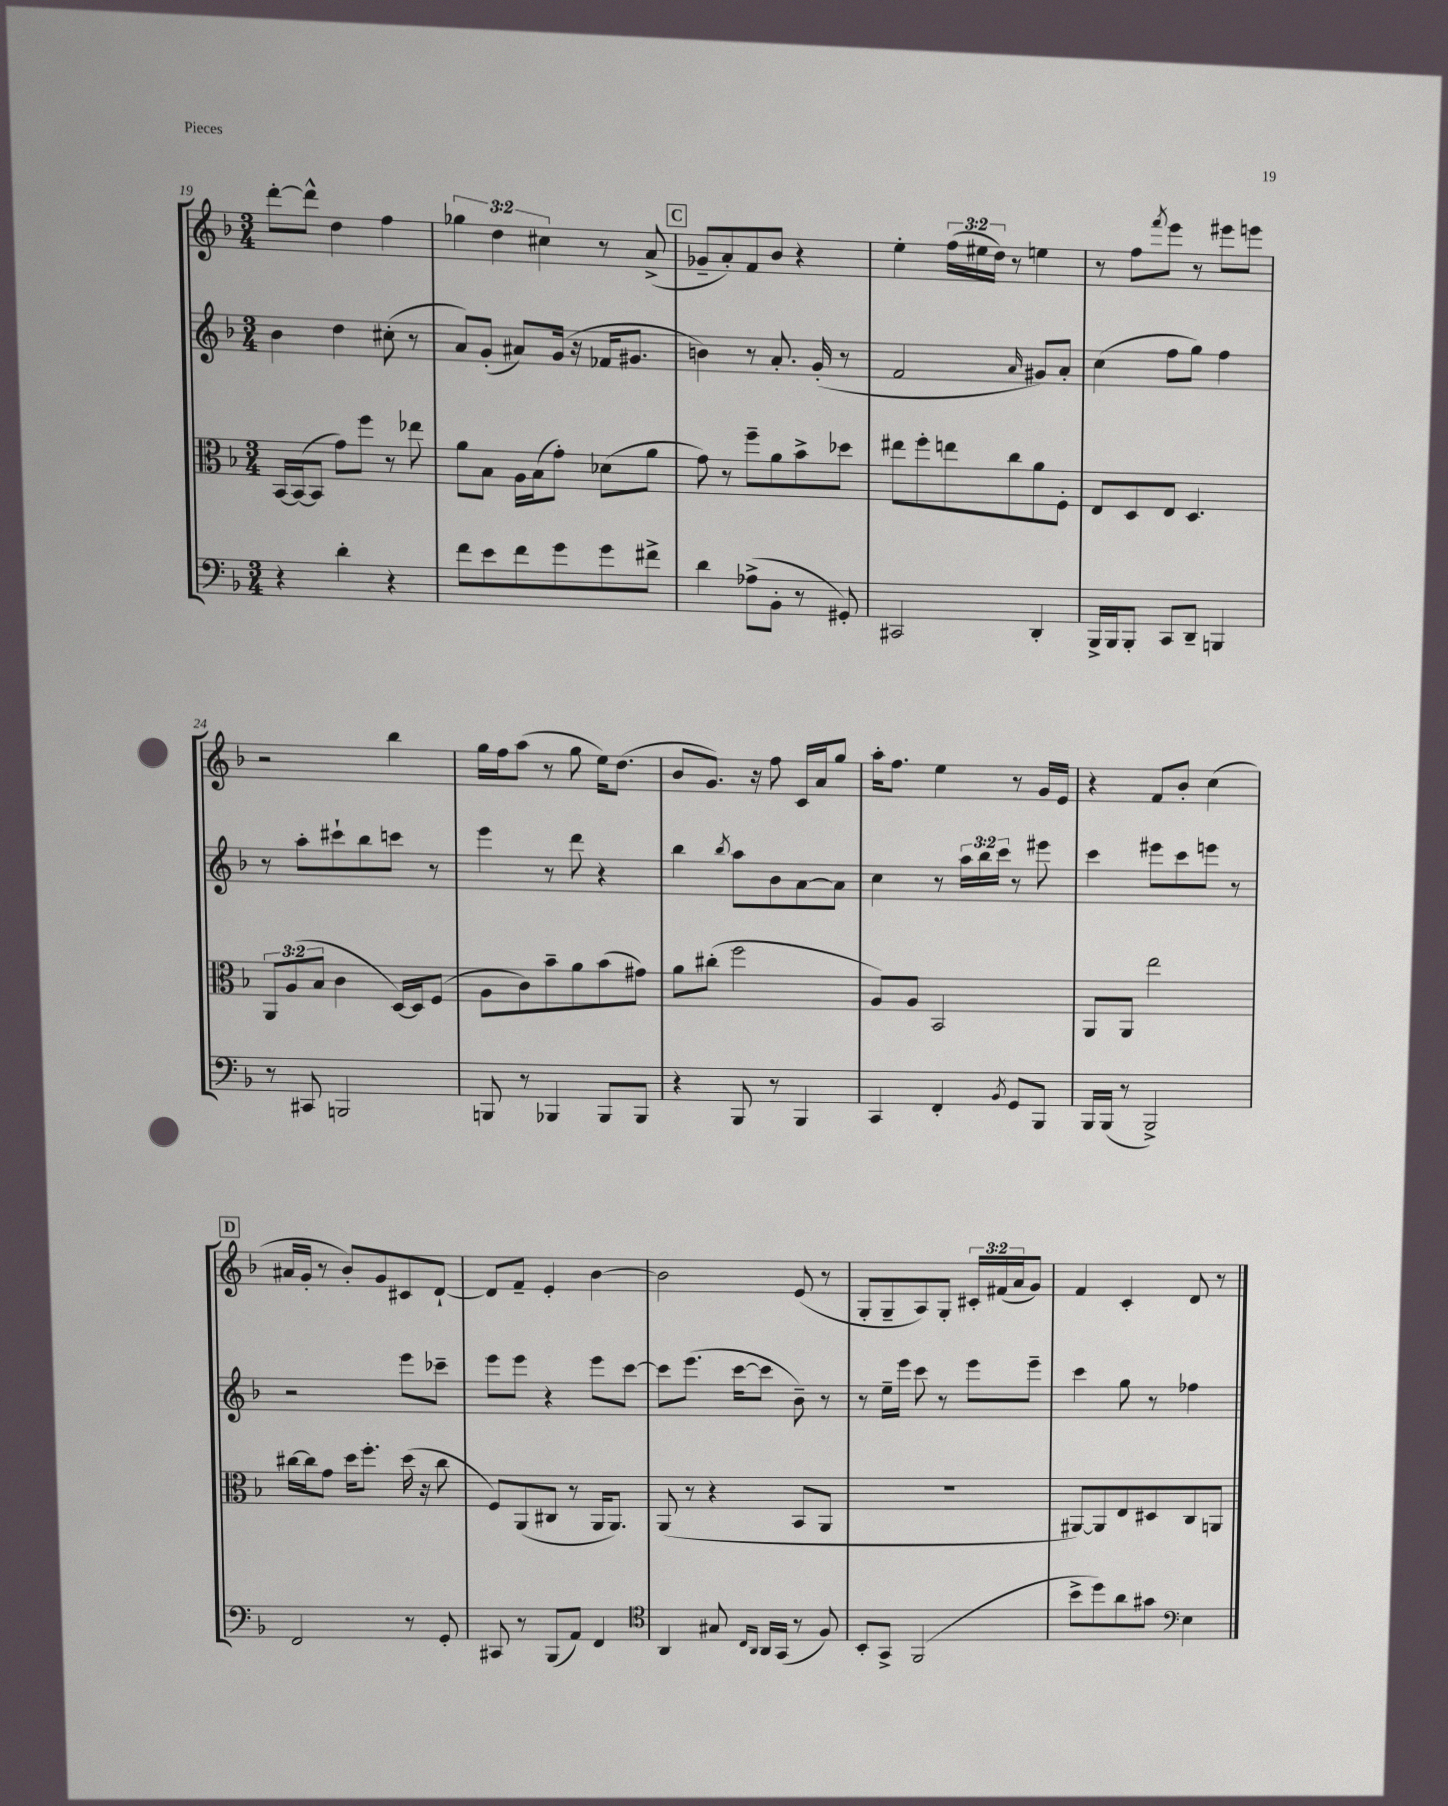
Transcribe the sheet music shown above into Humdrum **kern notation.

**kern	**kern	**kern	**kern
*staff4	*staff3	*staff2	*staff1
*clefF4	*clefC3	*clefG2	*clefG2
*k[b-]	*k[b-]	*k[b-]	*k[b-]
*M3/4	*M3/4	*M3/4	*M3/4
4r	[16BB-	4b-	[8ddd'
.	(16BB-_	.	.
.	8BB-]	.	8ddd^^]
4d'	8g)	4dd	4dd
.	8ff	.	.
4r	8r	(8cc#'	4ff
.	8ee-	8r	.
=	=	=	=
8f	8a	8a)	6gg-
8e	8B-	(8g'	.
.	.	.	6dd
8f	16A	8a#)	.
.	(16B-	.	.
.	.	.	6cc#
8g	8g')	(16g	.
.	.	16r	.
8g	(8d-	16f-	8r
.	.	8.g#	.
8f#^	8a	.	(8a^
=	=	=	=
4d	8g)	4b)	8g-~
.	8r	.	8a')
(8A-^	8ff~	8r	8f
8BB-'	8a	8.a'	8b-
8r	8b-^	.	4r
.	.	(16g'	.
8GG#')	8dd-	8r	.
=	=	=	=
2CC#	8ee#	2f	4ee'
.	8ff'	.	.
.	8ee	.	(24ff
.	.	.	24ee#
.	.	.	24dd)
.	8cc	.	8r
.	.	16qqa	.
4DD'	8a	8g#)	4ee
.	8F'	8a'	.
=	=	=	=
16BBB-^	8E	(4cc	8r
16BBB-	.	.	.
8BBB-'	8D	.	8ff
.	.	.	8qfff
8CC	8E	8ff	8eee
8DD~	4.D	8gg)	8r
4BBB	.	4ff	8eee#
.	.	.	8eee
=	=	=	=
8r	12AA	8r	2r
.	(12A	.	.
8CC#	.	8aa'	.
.	12B-	.	.
2BBB	4c	8ccc#`	.
.	.	8bb-	.
.	[16D)	8ccc	4bb-
.	16D]	.	.
.	(8F	8r	.
=	=	=	=
8BBB	8A	4eee	16gg
.	.	.	16ff
8r	8c)	.	(8aa
4BBB-	8b-~	8r	8r
.	8a	8ddd	8gg
8BBB-	(8b-	4r	16ee)
.	.	.	(8.dd
8BBB-	8g#)	.	.
=	=	=	=
4r	8a	4bb-	8b-
.	(8cc#'	.	8.g)
.	.	8qbb-	.
8BBB-	2ff	8aa	.
.	.	.	16r
8r	.	8b-	8ff
4BBB-	.	[8a	16c
.	.	.	16a
.	.	8a]	8gg
=	=	=	=
4CC	8A)	4cc	16aa'
.	.	.	8.ff
.	8A	.	.
4FF'	2BB-	8r	4ee
.	.	24aa	.
.	.	24bb-	.
.	.	24ccc	.
8qBB-	.	.	.
8GG	.	8r	8r
8BBB-	.	8eee#	16g
.	.	.	16e
=	=	=	=
16BBB-	8AA	4ccc	4r
(16BBB-	.	.	.
8r	8AA	.	.
2BBB-^)	2ee	8eee#	8f
.	.	8ccc	8b-'
.	.	8eee	(4cc
.	.	8r	.
=	=	=	=
2FF	[16cc#	2r	16a#
.	16cc#]	.	16g'
.	8g	.	8r
.	16dd	.	8b-')
.	8.ff'	.	.
.	.	.	8g
8r	(16dd	8eee	8c#
.	16r	.	.
8GG'	8cc#	8ccc-~	[8d`
=	=	=	=
8CC#	8F)	8eee	8d]
8r	(8AA	8eee	8f~
(8BBB-	8C#	4r	4e'
8AA)	8r	.	.
4FF	16AA	8eee	[4b-
.	8.AA)	.	.
.	.	[8ccc	.
=	=	=	=
*clefC4	*	*	*
4AA	(8AA	8ccc]	2b-]
.	8r	(8.eee	.
8G#	4r	.	.
.	.	[16ccc	.
16qqC	.	.	.
16qqAA	.	.	.
16AA	.	8ccc]	.
(16GG	.	.	.
8r	8BB-	8b-~)	(8e
8F)	8AA	8r	8r
=	=	=	=
8BB-'	2.r	8r	8G'
8GG^	.	16ee~	8G~
.	.	16eee	.
(2FF	.	8ccc	8A)
.	.	8r	8G'
.	.	8eee	24c#'
.	.	.	(24f#
.	.	.	24a
.	.	8eee~	8g)
=	=	=	=
8b-^	[8AA#)	4ccc	4f
8dd)	8AA#]	.	.
8a	8E	8gg	4c'
8g#	8D#	8r	.
*clefF4	*	*	*
4E	8C	4ff-	8d
.	8AA	.	8r
==	==	==	==
*-	*-	*-	*-
